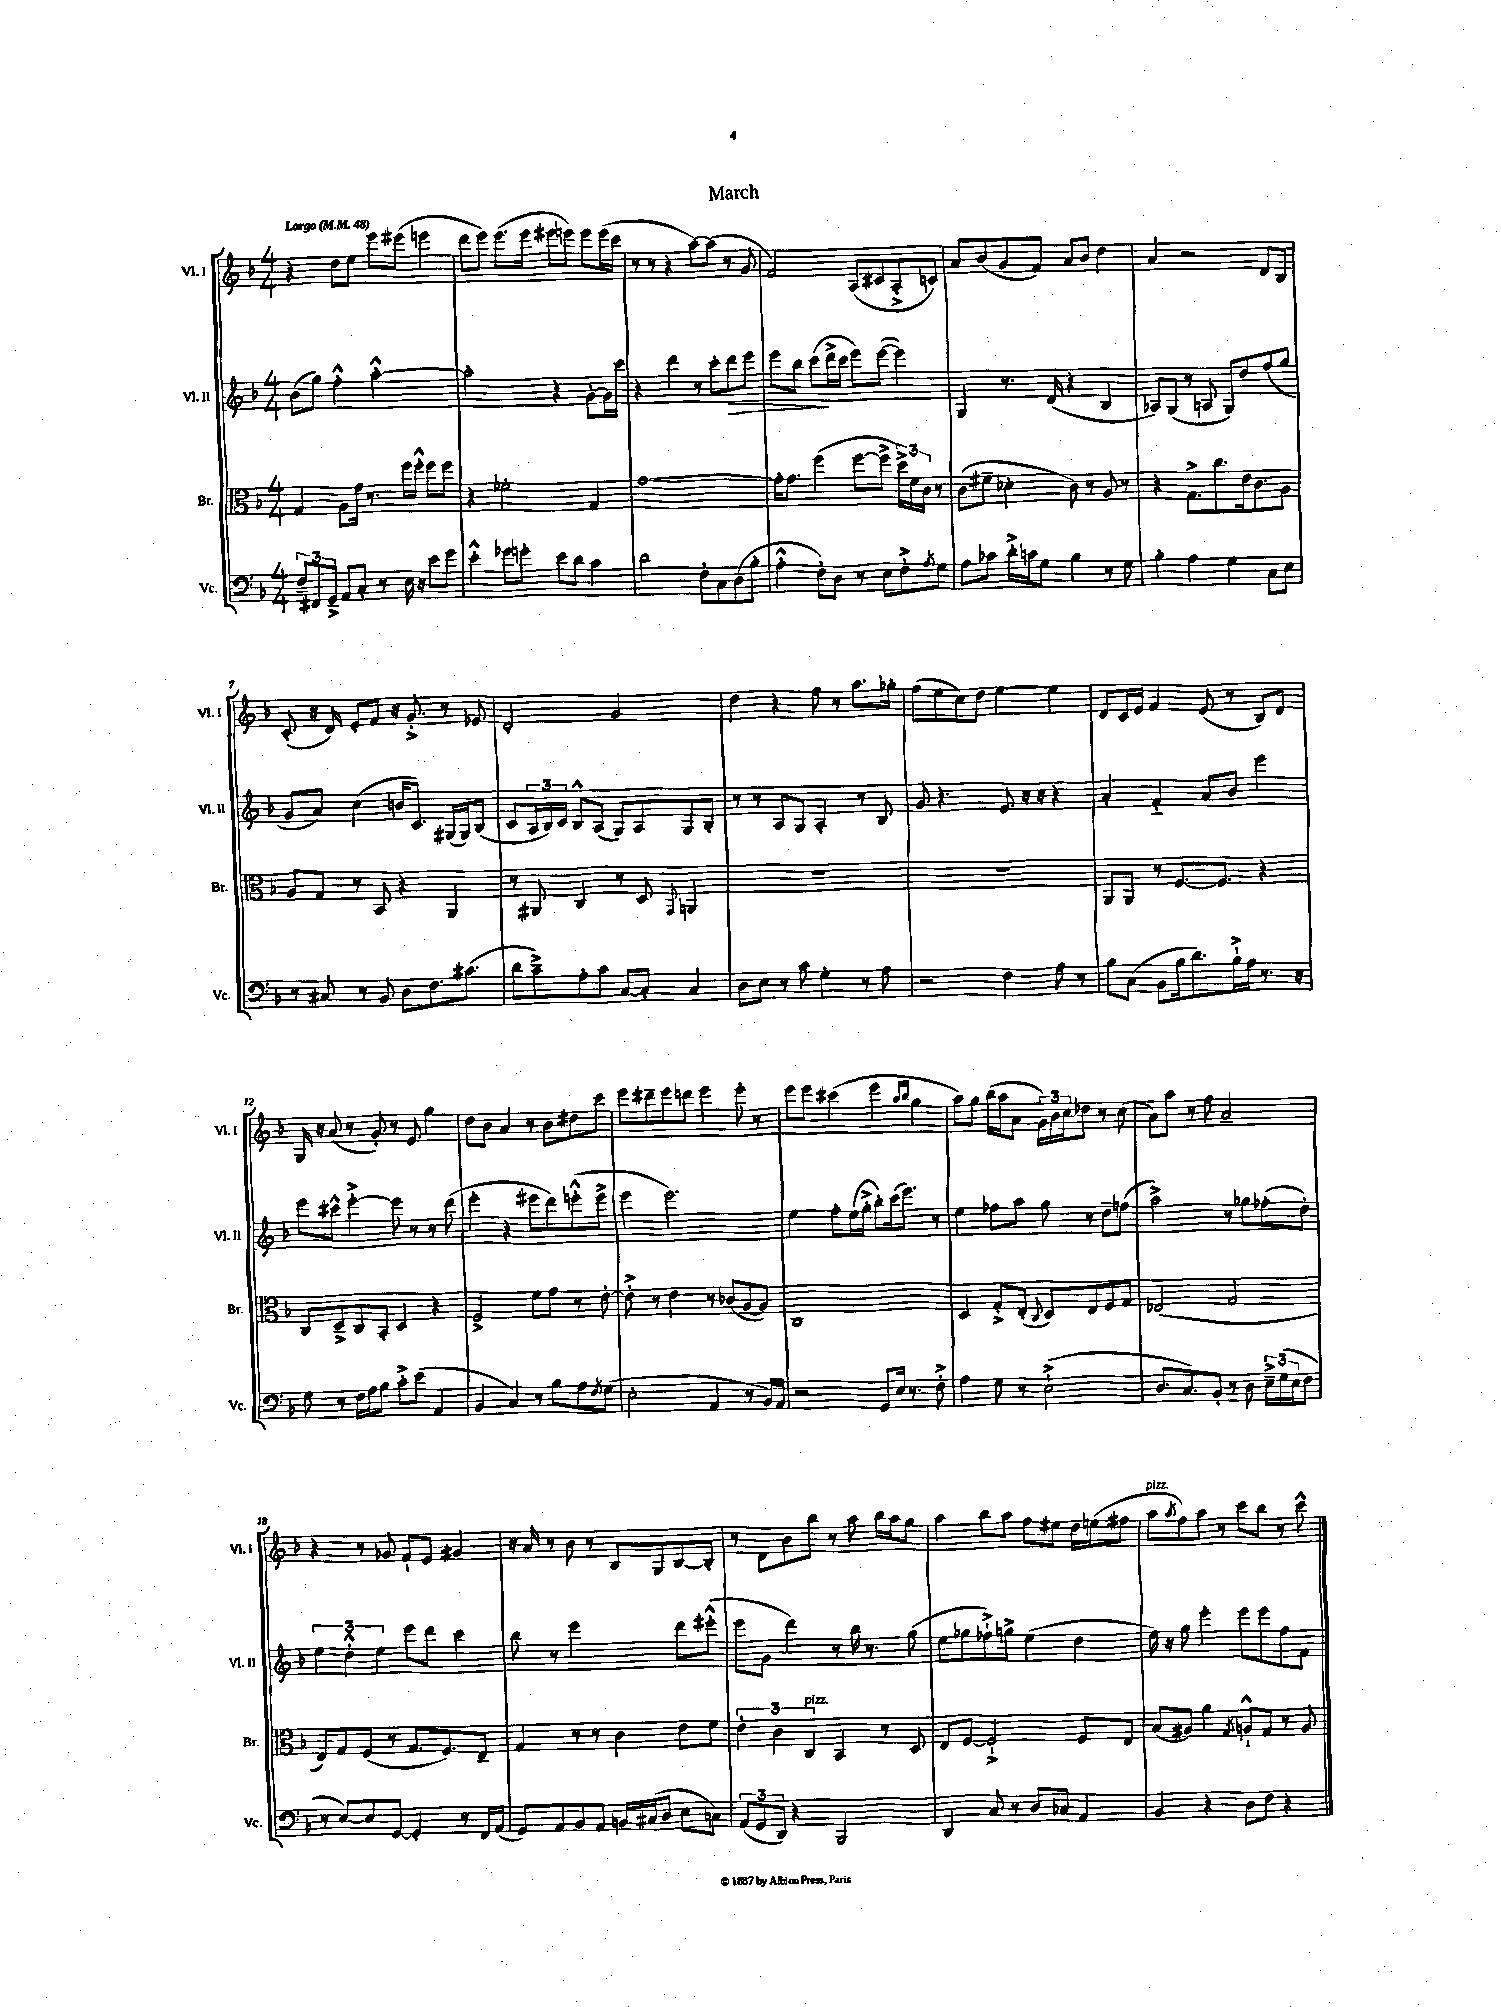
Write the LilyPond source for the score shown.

\header { title = "March" }
<<
\new StaffGroup <<
\new Staff = "s0" \with { instrumentName = "Vl. I" shortInstrumentName = "Vl. I" } {
    \clef treble \key f \major \numericTimeSignature \time 4/4 \tempo "Largo" 4 = 48
    r4 d''8 e''8 e'''8 eis'''8( e'''4 |
    d'''8 e'''8) e'''8.( e'''16 eis'''8 e'''8) e'''8 e'''16( c'''16 |
    r8 r8 r4 a''8~) a''8( r8 g'8 |
    f'2) a8( cis'8 a8-.-> c'8) |
    a'8 bes'8( g'8 f'8) a'8 bes'8 d''4 |
    a'4 r2 d'8 bes8 |
    c'8-.( r16 d'16) e'8-. f'8 r16 g'8.-.-> r8 ees'8 |
    d'2-. g'2 |
    d''4 r4 f''8 r8 a''8. ges''16-. |
    f''8( e''8 c''8) d''8 e''4~ e''4 |
    d'8 c'16 e'16 f'4 e'8( r8 bes8) d'8 |
    g16 r16 a'8( r8 g'8-.) r8 e'8 g''4 |
    d''8 bes'8 a'4 r8 bes'8 dis''8 c'''8 |
    e'''8 dis'''8-- e'''8 d'''8 e'''4 e'''8-. r8 |
    e'''8 e'''8 cis'''4( e'''4 \grace { a''16 bes''16 } g''4 |
    a''8) g''8 bes''16( a''16 a'8 \tuplet 3/2 { g'16) bes'16 c''16 } des''8 r8 c''8( |
    a'8) a''8 r8 f''8 a'2-- |
    r4 r8 ges'8 f'8-! e'8 gis'4 |
    r16 a'16 r8 bes'8 r8 bes8 g8 bes8~ bes8-. |
    r8 d'8 bes'8 bes''8 r8 a''8 bes''16 a''16 g''8 |
    a''4 bes''8 a''8 f''8 eis''8 d''16 e''16( fis''8 |
    a''8^\markup { \italic "pizz." } \acciaccatura { a''8 } f''8) a''8 r8 c'''8 bes''8 r8 c'''8-^ \bar "|." |
}
\new Staff = "s1" \with { instrumentName = "Vl. II" shortInstrumentName = "Vl. II" } {
    \clef treble \key f \major \numericTimeSignature \time 4/4
    bes'8( g''8) f''4-.-^ a''2~-.-^ |
    a''2-. r4 g'8~-. g'16 c'''16 |
    r4 d'''4 r8 c'''8-. d'''8\> e'''8 |
    e'''8 bes''8 c'''8\!( d'''16-> c'''16 e'''8) e'''8~( e'''4) |
    g4 r8. d'16( r4 bes4 |
    aes8) g8( r8 a8 g8) d''8 f''8( g''8 |
    g'8 a'8) c''4( b'16 c'8.) gis16( gis16) bes8( |
    c'8 \tuplet 3/2 { a16 bes16) c'16 } bes8-^ a8( g8) a8 g8 bes8-. |
    r8 r8 a8 g8 a4-. r8 bes8 |
    g'8 r4. e'8 r16 r16 r4 |
    a'4-. f'4-_ a'8 bes'8 e'''4 |
    e'''8 cis'''8-^ e'''4~-.-> e'''8 r8 r8 d'''8( |
    e'''4-. r4 eis'''8 d'''8) e'''8-.-^( e'''8-> |
    e'''4 e'''2.) |
    e''4 f''8-. e''16( g''16-.-> bes''8-.) c'''16( e'''8.) r8 |
    e''4 fes''8 a''8 g''8 r8 d''8-- f''8( |
    a''2->) r8 ges''8 fes''8-.( d''8-.) |
    \tuplet 3/2 { e''4 d''4-.-^ e''4 } e'''8 d'''8 c'''4 |
    bes''8 r8 e'''2 d'''8 eis'''8-.-^( |
    e'''8 g'8 d'''4) r8 bes''16 r8. g''8( |
    e''8 ges''8 fes''8-!->) g''8-> e''4( d''4 |
    e''16) r16 g''8 e'''4-. e'''8 e'''8 f''8 f'8 \bar "|." |
}
\new Staff = "s2" \with { instrumentName = "Br." shortInstrumentName = "Br." } {
    \clef alto \key f \major \numericTimeSignature \time 4/4
    g4 a8 g'16 r8. f''16 f''16-.-^ f''8 f''8 |
    r4 fes'2-. g4 |
    g'1~ |
    g'16-. g'8. f''4( f''8~ f''8-> \tuplet 3/2 { d''16->) f'16 c'16 } r8 |
    c'8( fis'8-- des'4-. c'8) r8 a8 r8 |
    r4 g8.-> c''8. e'16 c'8. a8 |
    a8 g8 r8 bes,8 r4 a,4 |
    r8 ais,8 c4 r8 d8 \appoggiatura { g,8 } a,4 |
    R1 |
    R1 |
    a,8 a,8 r8 f8.~ f8. r4 |
    c8 d8---> c8 bes,8-. d4 r4 |
    f2-> f'8 g'8 r8 e'8~-. |
    e'8-.-> r8 e'4 r8 ces'8( a8~ a8) |
    c1 |
    d4 g8-.-> e8-.( \appoggiatura { c8 } d8) e8 f8 g8 |
    ees2( g2 |
    e8) g8 f8( r8 g8. f8.) e8-- |
    g4 r8 r8 c'4 e'8 f'8 |
    \tuplet 3/2 { e'4-. c'4 c4^\markup { \italic "pizz." } } bes,4 r8 d8 |
    e8 f8~ f2-!-> f8 e8 |
    bes8( ais8) a'4 \acciaccatura { g8 } a8-!-^ g8 r8 a8 \bar "|." |
}
\new Staff = "s3" \with { instrumentName = "Vc." shortInstrumentName = "Vc." } {
    \clef bass \key f \major \numericTimeSignature \time 4/4
    \tuplet 3/2 { f8-- fis,8 g,8---> } a,8 c8-. r8 e16 r16 e'8 g'8 |
    e'4-.-^ ges'8 g'8-. e'8 d'8 c'4 |
    d'2 f8-. c8 d8( bes8-. |
    a4-.-^ f8-.) d8 r8 e8 f8-.-> \acciaccatura { a8 } g8 |
    a8 ces'8 d'16-.-> c'16 g8 bes4 r8 g8 |
    bes4-. a4 g4 c8 e8 |
    r8 cis8 r8 bes,8 d8 f8. cis'8.( |
    d'8 c'8--->) a8-. c'8 c8~ c8-. c4 |
    d8 e8 r8 c'8 g4-. r8 a8 |
    r2 f4 a8 r8 |
    bes8 c8( bes,8 bes16 d'8.) bes16-!-> a16 r8. r16 |
    g8 r8 f16 a16 bes8 c'8-.-> e'8( a,4 |
    bes,4 c4) r8 bes8 a8 \acciaccatura { f8 } g8( |
    e2-. a,4 r8 bes,16) a,16 |
    r2 g,8 e16 r8. f8-.-> |
    a4 g8 r8 e2-!->( |
    d8. c8.) bes,8-. r8 d8 \tuplet 3/2 { e16---> g16( e16 } f8 |
    r8 e8~) e8 g,8~ g,4-. r8 f,16 a,16( |
    g,8) a,8 bes,8 a,8 b,16 cis16( d8 e8 c8) |
    \tuplet 3/2 { a,8( g,8 d,8) } r4 bes,,2 |
    d,4 c8 r8 d8 ces8 a,4 |
    bes,4 r4 d8 f8 r4 \bar "|." |
}
>>
>>
